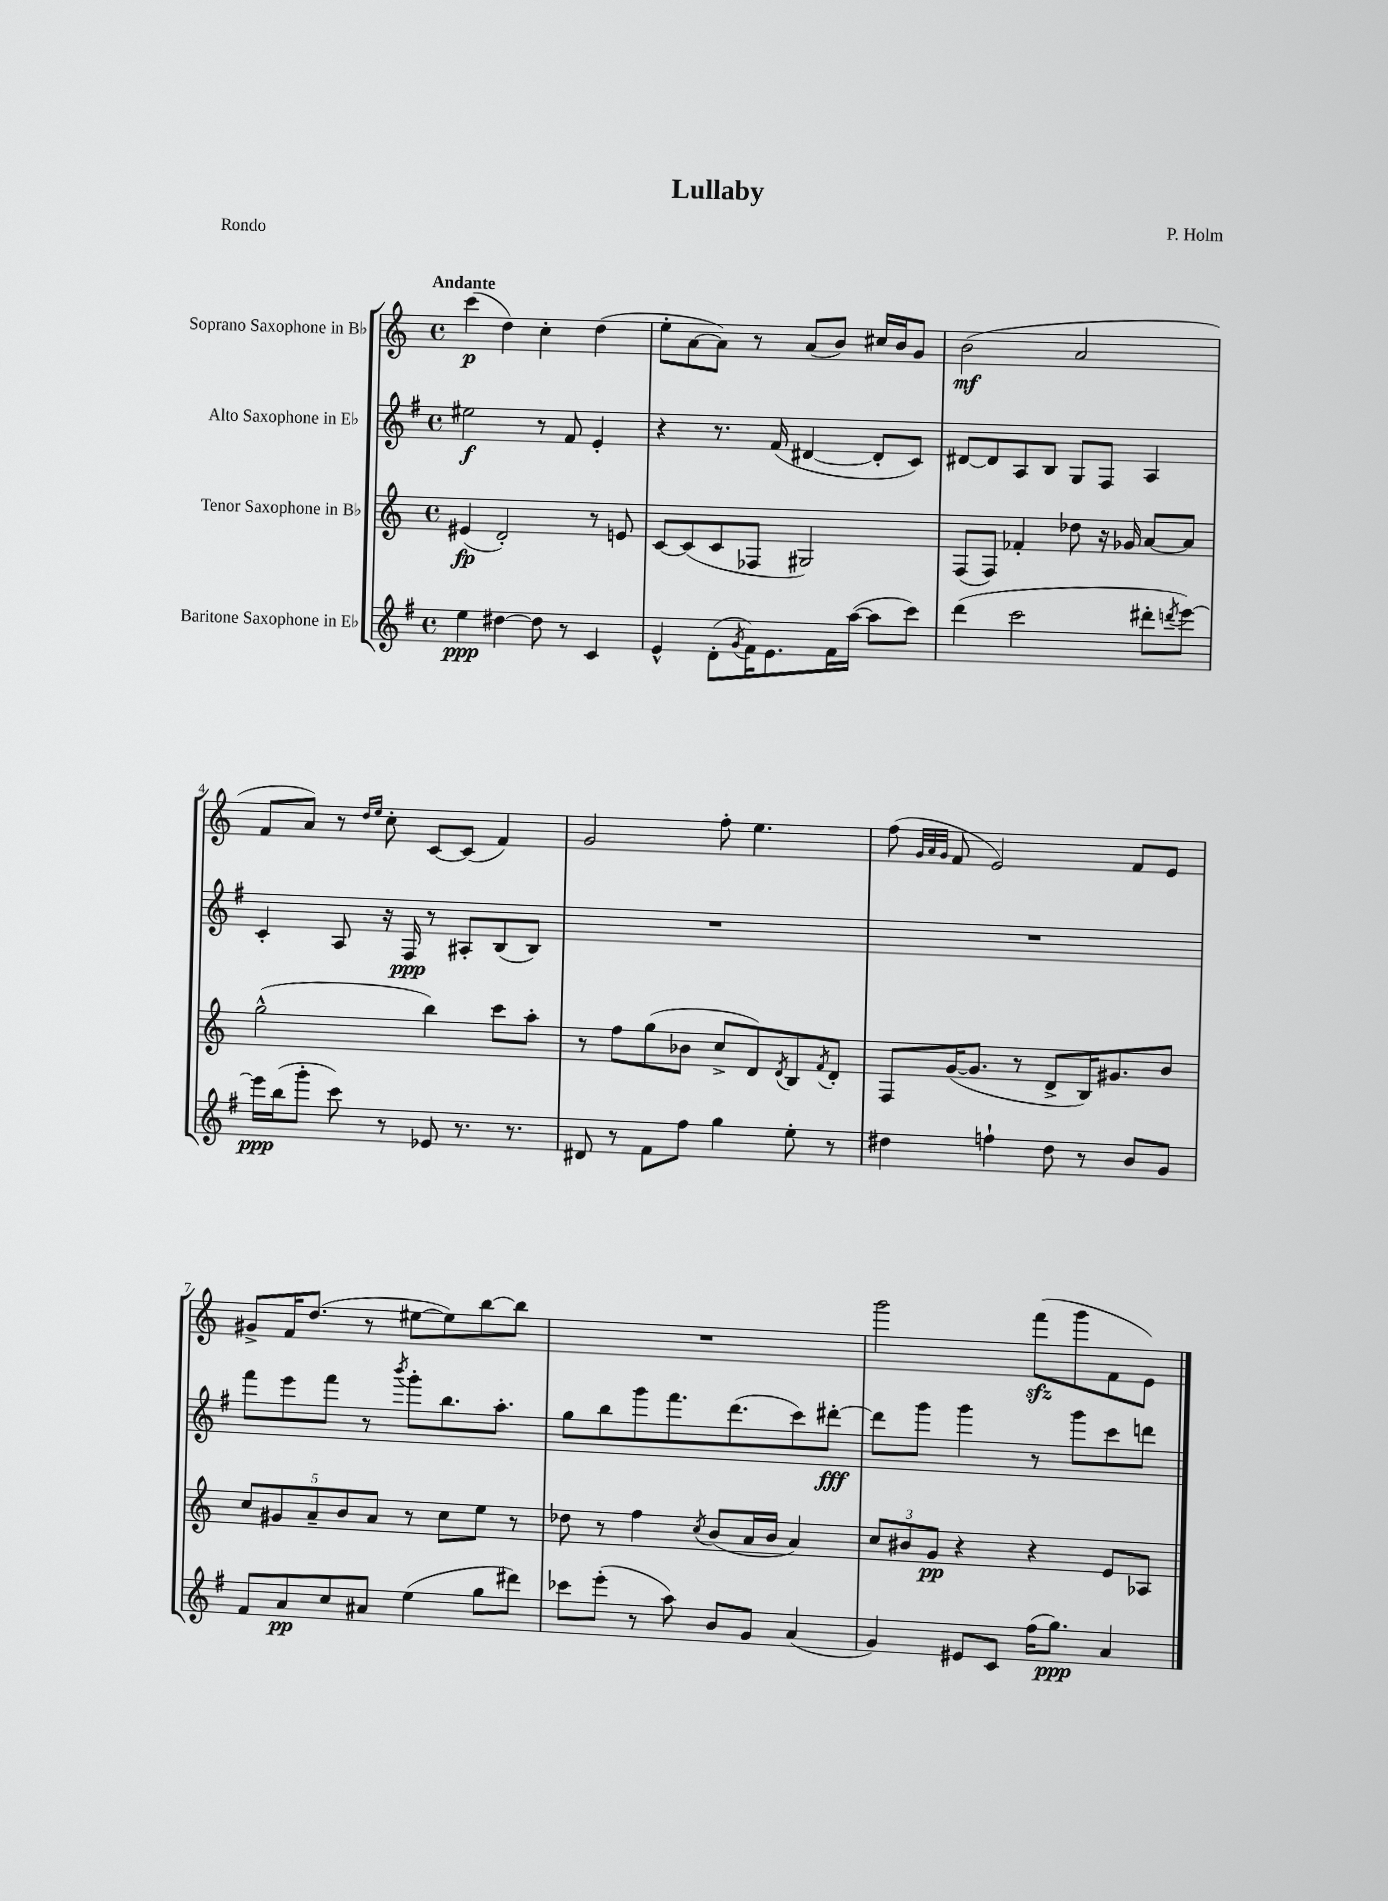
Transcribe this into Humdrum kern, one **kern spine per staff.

**kern	**kern	**kern	**kern
*staff4	*staff3	*staff2	*staff1
*clefG2	*clefG2	*clefG2	*clefG2
*k[f#]	*k[]	*k[f#]	*k[]
*M4/4	*M4/4	*M4/4	*M4/4
*met(c)	*met(c)	*met(c)	*met(c)
4ee	(4e#	2ee#	(4ccc
[4dd#	2d')	.	4dd)
8dd#]	.	8r	4cc'
8r	.	8f#	.
4c	8r	4e'	(4dd
.	8e	.	.
=	=	=	=
4e^^	[8c	4r	8ee'
.	(8c]	.	[8a
(8d'	8c	8.r	8a])
8qg	.	.	.
16f#)	8F-	.	8r
8.e	.	(16f#	.
.	2G#)	[4d#	(8a
16f#	.	.	8b)
([16aa	.	.	.
8aa]	.	8d#']	16cc#
.	.	.	16b
8ccc)	.	8c)	8g
=	=	=	=
(4ddd	(8F	[8d#	(2b
.	8F)	8d#]	.
2ccc	4f-'	8A	.
.	.	8B	.
.	8dd-	8G	2a
.	16r	8F#	.
.	16g-	.	.
8ddd#'	[8a	4A	.
8qddd	.	.	.
[8eee)	8a]	.	.
=	=	=	=
16eee]	(2gg^^	4c'	8f
(16bb	.	.	.
8ggg'	.	.	8a)
8ccc)	.	8A	8r
.	.	.	16qqdd
.	.	.	16qqee
8r	.	16r	8cc'
.	.	16F#	.
8e-	4bb)	8r	[8c
8.r	.	8A#'	(8c]
.	8ccc	(8B	4f)
8.r	.	.	.
.	8aa'	8B)	.
=	=	=	=
8d#	8r	1r	2g
8r	8ff	.	.
8f#	(8gg	.	.
8ff#	8b-	.	.
4gg	8cc^	.	8ff'
.	8d)	.	4.ee
.	8qd	.	.
8ee'	8B	.	.
.	8qf	.	.
8r	8d'	.	.
=	=	=	=
4dd#	8F	1r	(8ff
.	.	.	32qqg
.	.	.	32qqa
.	.	.	32qqg
.	([16g	.	8f
.	8.g]	.	.
4ff`	.	.	2e)
.	8r	.	.
8dd#	8d^	.	.
8r	16B)	.	.
.	8.g#	.	.
8b	.	.	8f
8g	8b	.	8e
=	=	=	=
8f#	10cc	8fff#	8g#^
.	10g#	.	.
8a	.	8eee	16f
.	.	.	(8.dd
.	10a~	.	.
8cc	.	8fff#	.
.	10b	.	.
8a#	.	8r	8r
.	10a	.	.
.	.	8qbbb	.
(4ee	8r	8ggg'	[8ee#
.	8cc	8.bb	8ee#])
8gg	8ee	.	[8bb
.	.	8.aa'	.
8ddd#)	8r	.	8bb]
=	=	=	=
8ccc-	8dd-	8gg	1r
(8eee'	8r	8bb	.
8r	4ff	8ggg	.
8aa)	.	8.fff#	.
.	8qcc	.	.
8b	(8b	.	.
.	.	(8.ddd	.
8g	16a	.	.
.	16b	.	.
(4a	4a)	8ccc)	.
.	.	[8ddd#'	.
=	=	=	=
4g)	12cc	8ddd#]	2ggg
.	12b#	.	.
.	.	8ggg	.
.	12g	.	.
8e#	4r	4ggg	.
8c	.	.	.
(16ff#	4r	8r	(8fff
8.gg)	.	.	.
.	.	8ggg	8ggg
4a	8e	8ccc	8f
.	8A-	8ddd	8e)
==	==	==	==
*-	*-	*-	*-
